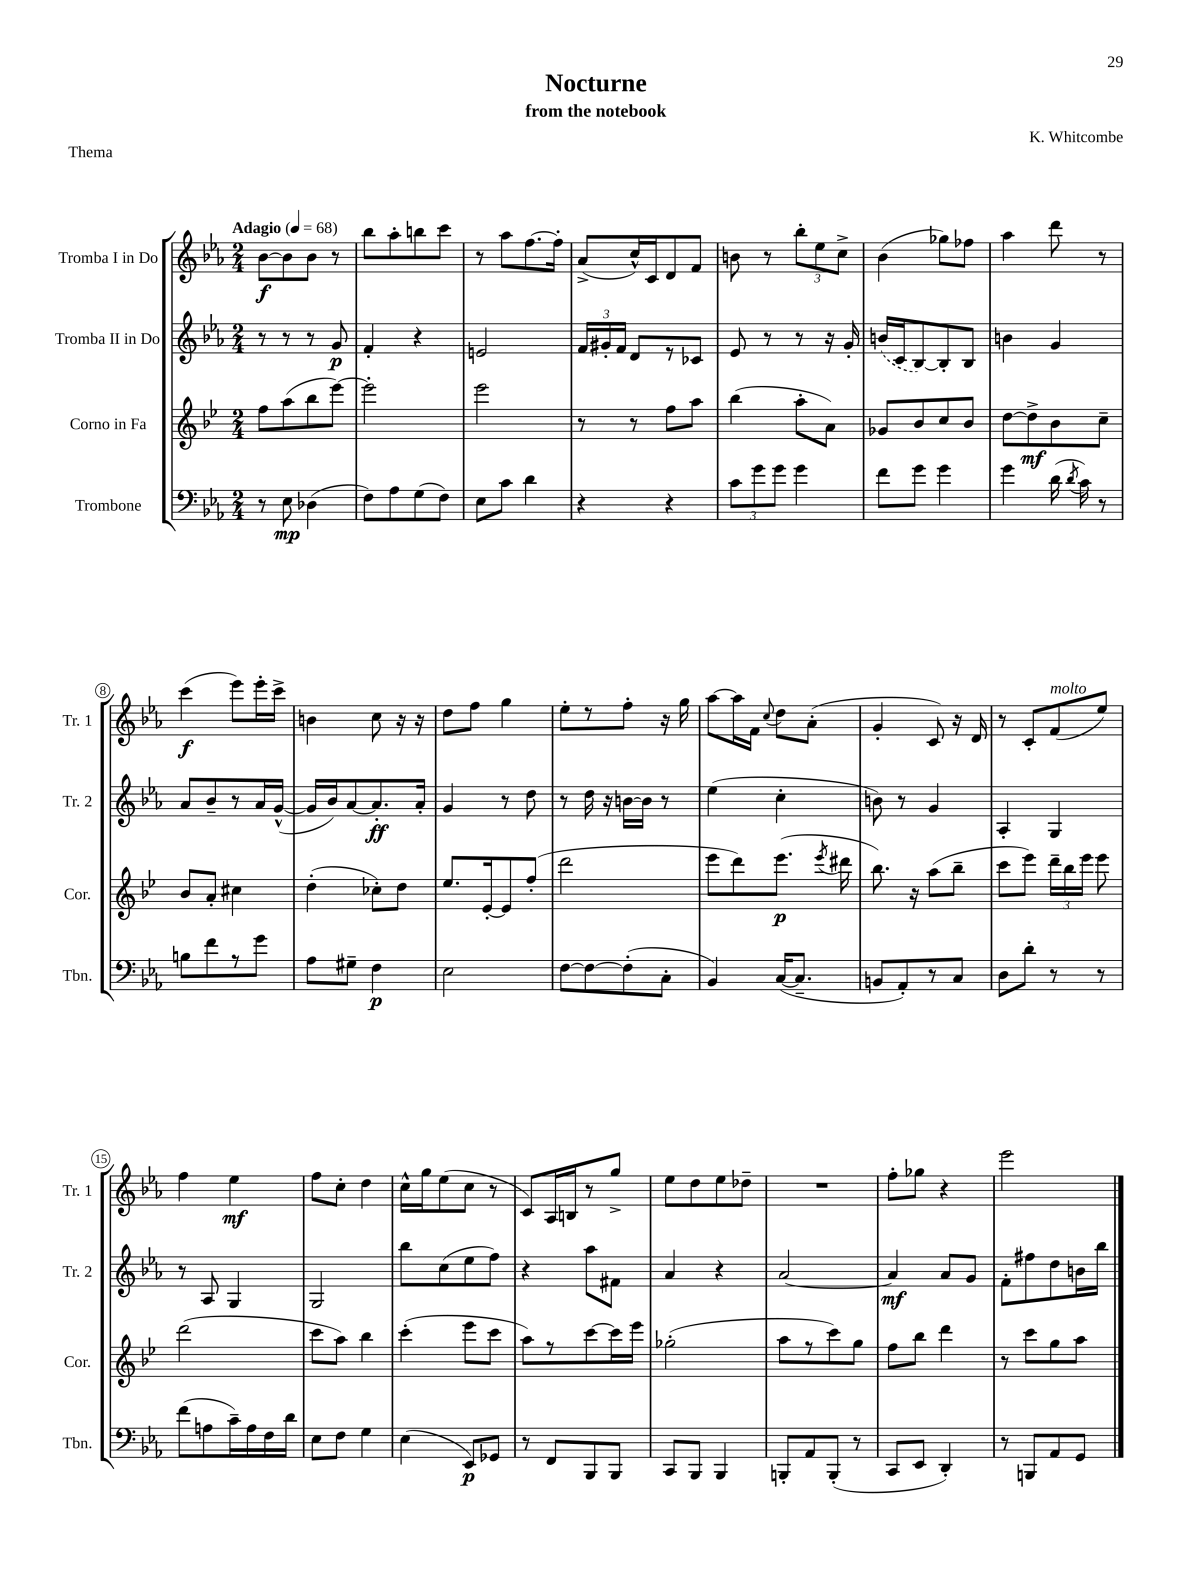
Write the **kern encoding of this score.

**kern	**kern	**kern	**kern
*staff4	*staff3	*staff2	*staff1
*clefF4	*clefG2	*clefG2	*clefG2
*k[b-e-a-]	*k[b-e-]	*k[b-e-a-]	*k[b-e-a-]
*M2/4	*M2/4	*M2/4	*M2/4
*MM68	*MM68	*MM68	*MM68
8r	8ff\L	8r	[8b-\L
8E-\	(8aa\	8r	8b-\]
(4D-\	8bb-\	8r	8b-\J
.	[8eee-\J)	8g/	8r
=	=	=	=
8F\L)	2eee-'\]	4f'/	8bb-\L
8A-\	.	.	8aa-'\
(8G\	.	4r	8bb\
8F\J)	.	.	8ccc\J
=	=	=	=
8E-\L	2eee-\	2e/	8r
8c\J	.	.	8aa-\L
4d\	.	.	[8.ff\
.	.	.	16ff'\]Jk
=	=	=	=
4r	8r	24f/LL	(8a-^/L
.	.	24g#'/	.
.	.	24f/JJ	.
.	8r	8d/L	16cc^^/L)
.	.	.	16c/J
4r	8ff\L	8r	8d/
.	8aa\J	8c-/J	8f/J
=	=	=	=
12c\L	(4bb-\	8e-/	8b\
12g\	.	.	.
.	.	8r	8r
12g\J	.	.	.
4g\	8aa'\L	8r	12bb-'\L
.	.	.	12ee-\
.	8a\J)	16r	.
.	.	.	12cc^\J
.	.	16g'/	.
=	=	=	=
8f\L	8g-/L	(16b/LL	(4b-\
.	.	16c/J	.
8g\J	8b-/	[8B-/)	.
4g\	8cc/	8B-'/]	8gg-\L)
.	8b-/J	8B-/J	8ff-\J
=	=	=	=
4g\	[8dd\L	4b\	4aa-\
.	8dd^\]	.	.
(16d\	8b-\	4g/	8ddd\
8qd/	.	.	.
16c\)	.	.	.
8r	8cc~\J	.	8r
=	=	=	=
8B\L	8b-/L	8a-/L	(4ccc\
8f\	8a'/J	8b-~/	.
8r	4cc#\	8r	8eee-\L)
8g\J	.	16a-/L	16eee-'\L
.	.	([16g^^/JJ	16ccc^\JJ
=	=	=	=
8A-\L	(4dd'\	16g/]LL	4b\
.	.	16b-/J)	.
8G#~\J	.	[8a-/	.
4F\	8cc-'\L)	8.a-'/]	8cc\
.	8dd\J	.	16r
.	.	16a-'/Jk	16r
=	=	=	=
2E-\	8.ee-/L	4g/	8dd\L
.	.	.	8ff\J
.	[16e-'/k	.	.
.	8e-/]	8r	4gg\
.	(8ff'/J	8dd\	.
=	=	=	=
[8F\L	2ddd\	8r	8ee-'\L
8F\_	.	16dd\	8r
.	.	16r	.
(8F'\]	.	[16b\LL	8ff'\J
.	.	16b\]JJ	.
8C'\J	.	8r	16r
.	.	.	16gg\
=	=	=	=
4BB-/)	8eee-\L	(4ee-\	[8aa-\L
.	8ddd\)	.	16aa-\]L
.	.	.	16f\JJ
.	.	.	8qqcc/
([16C/LK	(8.eee-\J	4cc'\	8dd\L
8.C~/]J	.	.	.
.	.	.	(8a-'\J
.	8qeee-/	.	.
.	16ddd#\	.	.
=	=	=	=
8BB/L	8.bb-\)	8b\)	4g'/
8AA-'/)	.	8r	.
.	16r	.	.
8r	(8aa\L	4g/	8c/)
8C/J	8bb-~\J	.	16r
.	.	.	16d/
=	=	=	=
8D\L	8ccc\L	4A-'/	8r
8d'\J	8eee-\J)	.	8c'/L
8r	24ddd~\LL	4G/	(8f/
.	24bb-\	.	.
.	24eee-\JJ	.	.
8r	8eee-\	.	8ee-/J)
=	=	=	=
(8f\L	(2ddd\	8r	4ff\
8A\	.	8A-/	.
16c~\L)	.	4G/	4ee-\
16A\	.	.	.
16F\	.	.	.
16d\JJ	.	.	.
=	=	=	=
8E-\L	8ccc\L	2G/	8ff\L
8F\J	8aa\J)	.	8cc'\J
4G\	4bb-\	.	4dd\
=	=	=	=
(4E-\	(4ccc'\	8bb-\L	16cc^^\LL
.	.	.	16gg\J
.	.	(8cc\	(8ee-\
8EE-/L)	8eee-\L	8ee-\	8cc\J
8GG-/J	8ccc\J	8ff\J)	8r
=	=	=	=
8r	8aa\L)	4r	8c/L)
8FF/L	8r	.	16A-/L
.	.	.	16B/J
8BBB-/	[8ccc\	8aa-\L	8r
8BBB-/J	16ccc\]L	8f#\J	8gg^/J
.	16eee-\JJ	.	.
=	=	=	=
8CC/L	(2gg-'\	4a-/	8ee-\L
8BBB-/J	.	.	8dd\
4BBB-/	.	4r	8ee-\
.	.	.	8dd-~\J
=	=	=	=
8BBB'/L	8aa\L	[2a-/	2r
8AA-/	8r	.	.
(8BBB'/J	8ccc\)	.	.
8r	8gg\J	.	.
=	=	=	=
8CC/L	8ff\L	4a-/]	8ff'\L
8EE-/J	8bb-\J	.	8gg-\J
4DD'/)	4ddd\	8a-/L	4r
.	.	8g/J	.
=	=	=	=
8r	8r	8f'\L	2eee-\
8BBB/L	8ccc\L	8ff#\	.
8AA-/	8gg\	8dd\	.
8GG/J	8aa\J	16b\L	.
.	.	16bb-\JJ	.
==	==	==	==
*-	*-	*-	*-
